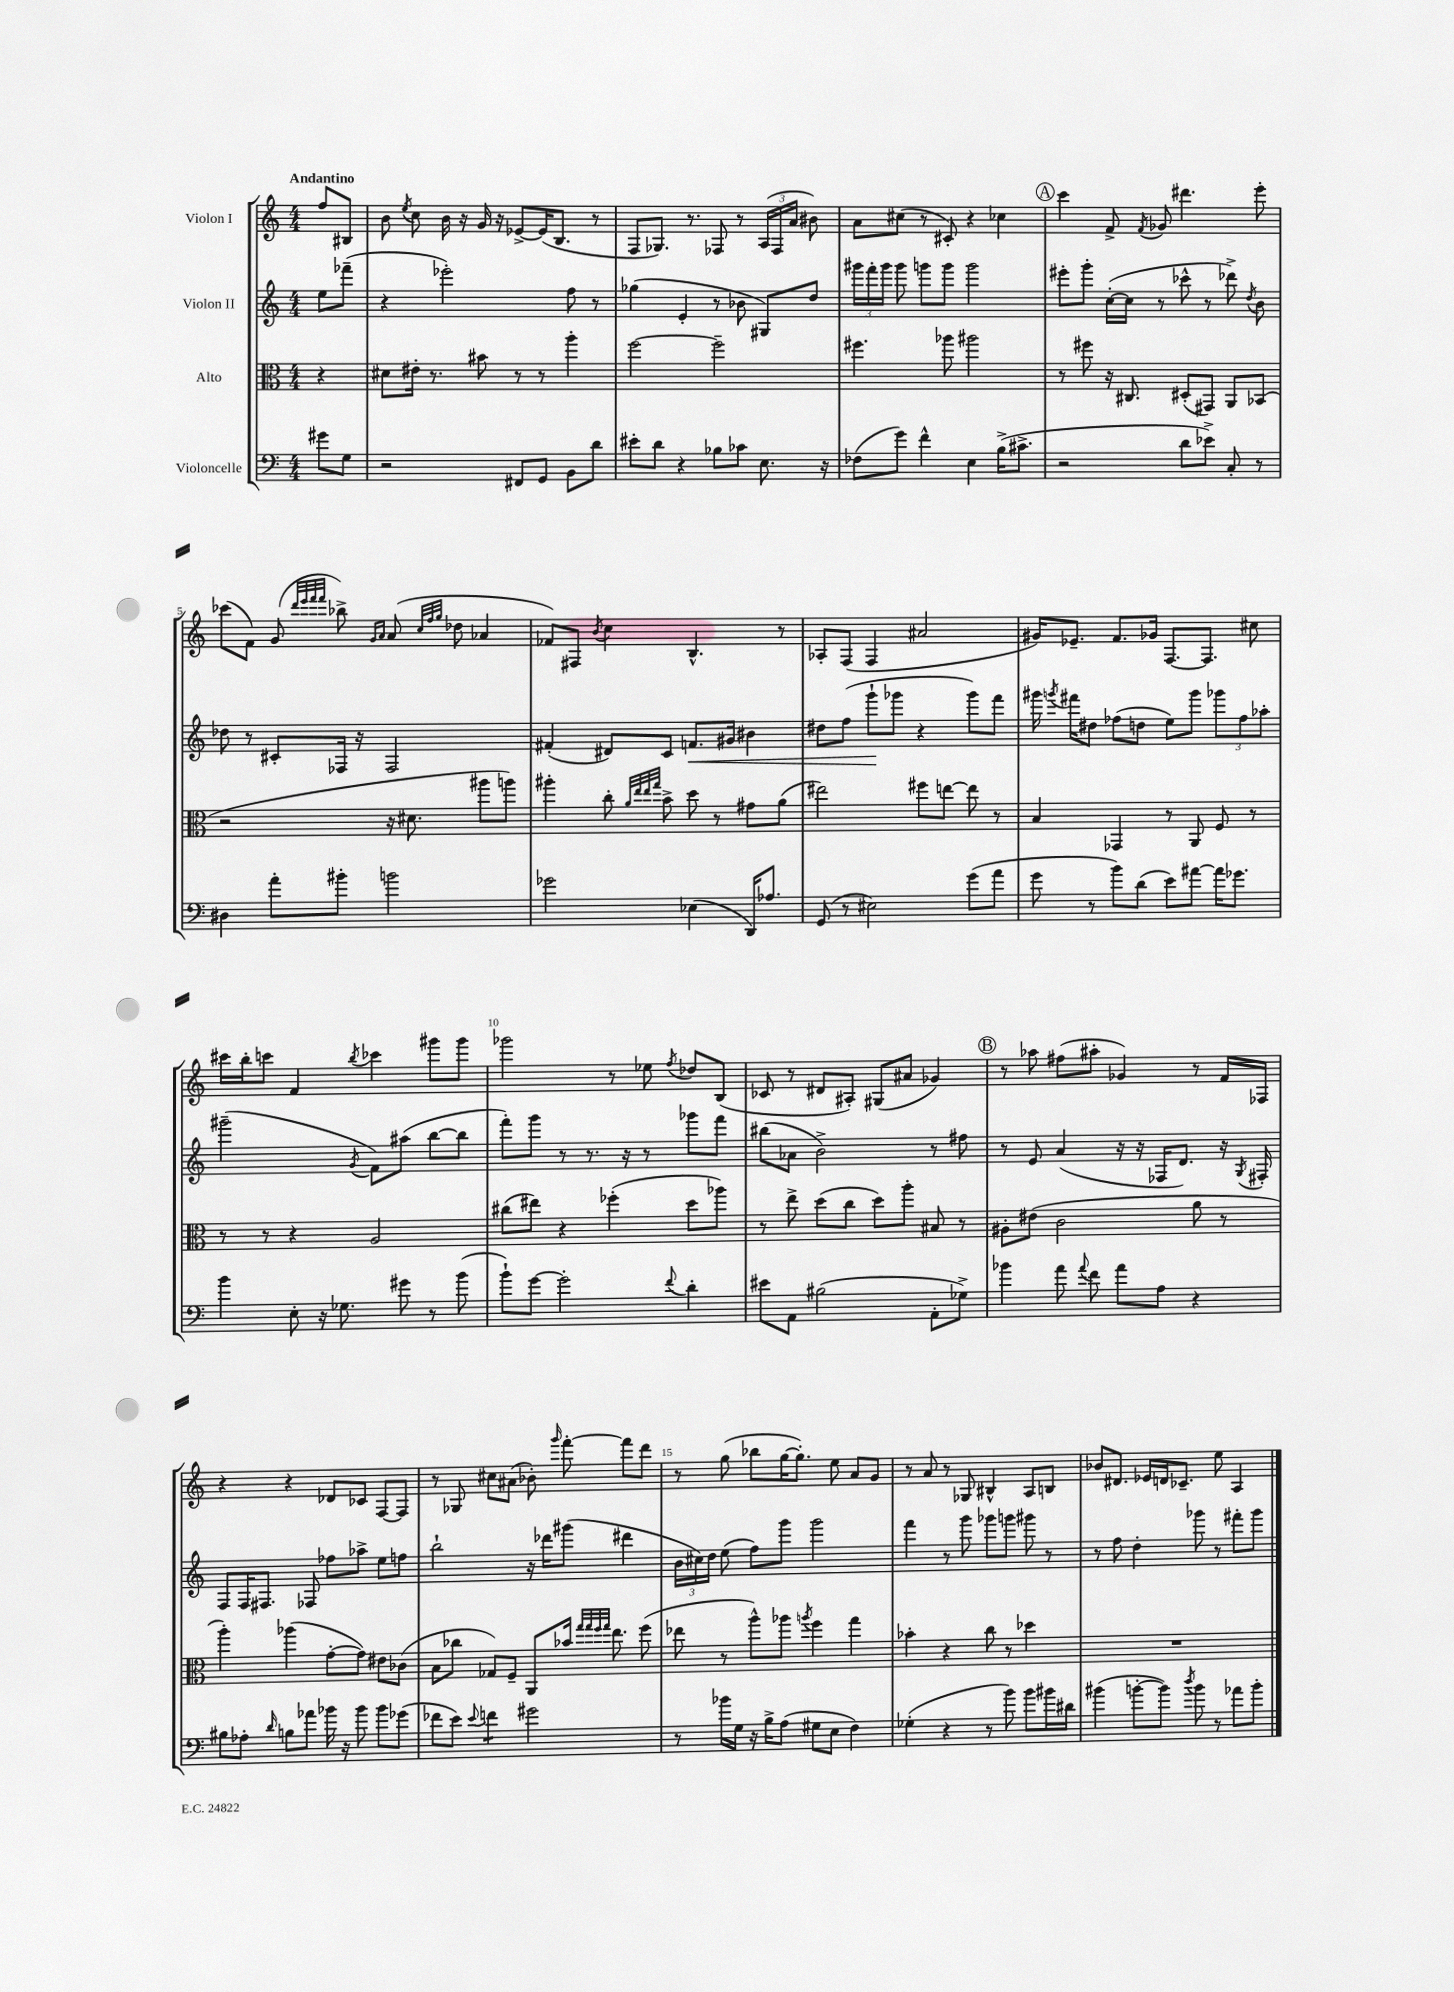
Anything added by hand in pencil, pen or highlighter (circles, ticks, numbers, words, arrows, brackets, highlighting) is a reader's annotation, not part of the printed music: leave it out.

**kern	**kern	**kern	**dynam	**kern
*part4	*part3	*part2	*part2	*part1
*staff4	*staff3	*staff2	*staff2	*staff1
*I"Violoncelle	*I"Alto	*I"Violon II	*	*I"Violon I
*clefF4	*clefC3	*clefG2	*	*clefG2
*k[]	*k[]	*k[]	*	*k[]
*M4/4	*M4/4	*M4/4	*	*M4/4
=	=	=	=	=
!	!	!	!	!LO:TX:a:B:t=Andantino
8g#X\L	4r	8ee\L	.	8ff/L
8G\J	.	(8fff-X~\J	.	8B#X/J
=1	=1	=1	=1	=1
2r	8d#X\L	4r	.	8b\
.	.	.	.	8qee/
.	16e#X'\Jk	.	.	8cc\
.	8.r	.	.	.
.	.	2eee-X'\)	.	16b\
.	.	.	.	16r
.	8b#X\	.	.	16g/
.	.	.	.	16r
8FF#X/L	8r	.	.	[8e-X^/L
8GG/J	8r	.	.	(16e-/K]
.	.	.	.	8.B/J
8BB\L	4aa'\	8ff\	.	.
8d\J	.	8r	.	8r
=2	=2	=2	=2	=2
8e#X'\L	[2ff\	(4gg-X\	.	8F/L
8d\J	.	.	.	8.G-X/J)
4r	.	4e'/	.	.
.	.	.	.	8.r
8B-X\L	2ff~\]	8r	.	8F-X/
8c-X\J	.	8b-X\	.	8r
8.E\	.	8G#X/L)	.	(24A/LL
.	.	.	.	24F-/
.	.	.	.	24a/JJ
.	.	8dd/J	.	8b#X\)
16r	.	.	.	.
=3	=3	=3	=3	=3
(8F-X\L	4.ff#X\	24ggg#X\LL	.	8a\L
.	.	24fff'\	.	.
.	.	24ggg#\JJ	.	.
8g\J)	.	8ggg#\	.	(8cc#X\J
4f^^\	.	8gggn\L	.	8r
.	8aa-X\	8ggg\J	.	8c#X'/)
4E\	2aa#X\	2ggg\	.	4r
(16B^\KL	.	.	.	4cc-X\
8.c#X^\J	.	.	.	.
!!LO:REH:place=s1:t=A
=4	=4	=4	=4	=4
2r	8r	8eee#X'\L	.	4ccc\
.	8ff#X\	8ggg'\J	.	.
.	16r	([16cc'\LL	.	8f^/
.	8.C#X/	16cc\JJ]	.	.
.	.	.	.	8qf/
.	.	8r	.	8g-X/
8d\L	(8D#X'/L	8ccc-X^^\	.	4.ddd#X\
8e-X^\J)	8GG#X/J)	8r	.	.
8C'/	8AA/L	8ddd-X^\)	.	.
.	.	8qdd/	.	.
8r	(8BB-X/J	8b\	.	8eee'\
!!LO:LB:g=z
=5	=5	=5	=5	=5
4D#X\	2r	8dd-X\	.	(8ccc-X\L
.	.	8r	.	8f\J)
8a'\L	.	8c#X'/L	.	(8g/
.	.	.	.	32qqddd/LLL
.	.	.	.	32qqeee/
.	.	.	.	32qqfff/
.	.	.	.	32qqfff/JJJ
8b#X'\J	.	16F-X/Jk	.	8bb-X^\)
.	.	16r	.	.
.	.	.	.	16qqg/LL
.	.	.	.	16qqa/JJ
2bn\	16r	2F-/	.	(8a/
.	8.d#X\	.	.	.
.	.	.	.	32qqcc/LLL
.	.	.	.	32qqff/
.	.	.	.	32qqgg/JJJ
.	.	.	.	8dd-X\
.	8aa#X\L	.	.	4a-X/
.	8aan\J)	.	.	.
=6	=6	=6	=6	=6
2g-X\	4aa#X'\	(4f#X'/	.	8f-X/L)
.	.	.	.	8F#X/J
.	.	.	.	8qb/
.	8cc'\	8d#X/L)	.	4cc\
.	32qqa/LLL	.	.	.
.	32qqee/	.	.	.
.	32qqee/	.	.	.
.	32qqgg/JJJ	.	.	.
.	8b^\	8c/J	.	.
!	!	!	!LO:HP:b	!
(4E-X\	8dd\	8.fn/L	<	4.B^^/
.	8r	.	.	.
.	.	16g#X/Jk	.	.
16DD/KL)	8g#X\L	4b#X\	.	.
8.A-X/J	.	.	.	.
.	(8a\J	.	.	8r
=7	=7	=7	=7	=7
(8GG/	2ee#X\)	8dd#X\L	.	8A-X'/L
8r	.	(8ff\J	.	(8F/J
2E#X\)	.	8ggg`\L	.	4F/
.	.	8ggg-X\J	[	.
.	8ff#X\L	4r	.	2a#X/
.	[8een\J	.	.	.
(8g\L	8ee\]	8ggg-\L)	.	.
8a\J	8r	8fff\J	.	.
=8	=8	=8	=8	=8
8g\	4B/	16ggg#X\	.	16g#X/KL)
.	.	8qgggn/	.	.
.	.	16fff#X\KL	.	8.e-X~/J
8r	.	8dd#X\J	.	.
8b\L)	4GG-X/	(8ff-X\L	.	8.f/L
(8d\J	.	8ddn\J	.	.
.	.	.	.	16g-X/Jk
8e\L)	8r	8ee\L)	.	[8.F/L
[8a#X\J	8AA/	8ggg\J	.	.
.	.	.	.	8.F/J]
16a#\KL]	8F/	12ggg-X\L	.	.
8.g-X\J	.	.	.	.
.	.	12ff-\	.	.
.	8r	.	.	8cc#X\
.	.	12aa-X'\J	.	.
!!LO:LB:g=z
=9	=9	=9	=9	=9
4b\	8r	(2ggg#X~\	.	16ccc#X\LL
.	.	.	.	16bb'\J
.	8r	.	.	8cccn\J
8E'\	4r	.	.	4f/
16r	.	.	.	.
8.G-X\	.	.	.	.
.	.	8qg/	.	8qbb/
.	2A/	8f\L)	.	4ccc-X\
8g#X\	.	(8aa#X\J	.	.
8r	.	[8bb\L	.	8ggg#X\L
(8b\	.	8bb\J]	.	8ggg#\J
=10	=10	=10	=10	=10
8b`\L)	(8cc#X\L	8fff'\L)	.	2ggg-X\
[8g\J	8ee#X\J)	8ggg\J	.	.
2g'\]	4r	8r	.	.
.	.	8.r	.	.
.	(4ff-X'\	.	.	8r
.	.	16r	.	.
.	.	8r	.	8ee-X\
8qqf/	.	.	.	8qff/
4d'\	8dd\L	8ggg-X\L	.	8dd-X/L
.	8aa-X\J)	8fff\J	.	(8B/J
=11	=11	=11	=11	=11
8e#X\L	8r	(8bb#X\L	.	8c-X/
8AA\J	8ee^\	8a-X\J	.	8r
(2B#X\	(8dd\L	2b^\)	.	8d#X/L
.	8cc\J	.	.	8A#X'/J)
.	8dd\L)	.	.	(8G#X/L
.	8aa'\J	.	.	8a#X/J
8AA'\L	8B#X/	8r	.	4g-X/)
8G-X^\J)	8r	8ff#X\	.	.
!!LO:REH:place=s1:t=B
=12	=12	=12	=12	=12
4b-X\	8A#X'\L	8r	.	8r
.	(8e#X\J	8e/	.	8aa-X\
8a\	2c\	(4a/	.	(8ff#X\L
8qqa/	.	.	.	.
8f\	.	.	.	8aa#X'\J
8a\L	.	16r	.	4g-X/)
.	.	16r	.	.
8A\J	.	16F-X/KL	.	.
.	.	8.d/J)	.	.
4r	8a\	.	.	8r
.	8r	16r	.	16f/LL
.	.	8qG/	.	.
.	.	16F#X'/	.	16F-X/JJ
!!LO:LB:g=z
=13	=13	=13	=13	=13
8B#X\L	4aa'\)	8F/L	.	4r
8A-X'\J	.	16F/K	.	.
.	.	8.F#X/J	.	.
16qqd/	.	.	.	.
8Bn\L	(4aa-X\	.	.	4r
8a-X\J	.	8F-X/	.	.
16b-X\	[8g'\L	8ff-X\L	.	8d-X/L
16r	.	.	.	.
8b-\	8g\J])	8aa-X^\J	.	8c-X/J
8b-\L	8e#X\L	8ee\L	.	[8F/L
(8g-X\J	(8c-X\J	8ffn\J	.	8F/J]
=14	=14	=14	=14	=14
8f-X\L	8B\L	2bb`\	.	8r
8e\J)	8cc-X\J	.	.	8G-X/
8qqe/	.	.	.	.
*tremolo	*	*	*	*
8fn\L	8G-X/L)	.	.	8cc#X\L
8fn\J	8F~/J	.	.	(8a#X\J
*Xtremolo	*	*	*	*
2g#X\	8AA/L	16r	.	8b-X'\)
.	.	16ddd-X\KL	.	.
.	.	.	.	16qqggg/
.	16b-X/Jk	(8ggg#X\J	.	[8fff'\
.	32qqgg/LLL	.	.	.
.	32qqgg/	.	.	.
.	32qqff/	.	.	.
.	32qqgg/JJJ	.	.	.
.	8.ee\	.	.	.
.	.	4ddd#X\	.	8fff\L]
.	(8ff\	.	.	8ddd\J
=15	=15	=15	=15	=15
8r	8ee-X\	24b\LL	.	8r
.	.	24cc#X\)	.	.
.	.	24dd\JJ	.	.
16b-X\LL	8r	(8ee\	.	(8gg\
16G\JJ	.	.	.	.
16r	8aa^^\L)	8ff\L)	.	8bb-X\L
16B^\KL	.	.	.	.
(8A\J	8aa-X\J	8ggg\J	.	[16gg\K
.	.	.	.	8.gg'\J])
.	8qaan/	.	.	.
8G#X\L	4ff\	2ggg\	.	.
8E\J	.	.	.	8ee\
4F\)	4gg\	.	.	8a/L
.	.	.	.	8g/J
=16	=16	=16	=16	=16
(4G-X'\	4b-X'\	4fff\	.	8r
.	.	.	.	8a/
4r	4r	8r	.	8r
.	.	8ggg\	.	8G-X/
8r	8cc\	8ggg-X\L	.	4B#X^^/
8b\)	8r	8gggn\J	.	.
8b\L	4dd-X\	8ggg#X\	.	8A/L
16b#X\L	.	8r	.	8Bn/J
16d#X\JJ	.	.	.	.
=17	=17	=17	=17	=17
(4b#X\	1r	8r	.	8b-X/L
.	.	8ff\	.	8.d#X/J
[8bn'\L	.	4dd'\	.	.
.	.	.	.	16e-X/LL
8b\J])	.	.	.	16dn/J
.	.	.	.	8.c-X~/J
8qdd/	.	.	.	.
8b\	.	8ggg-X\	.	.
8r	.	8r	.	8ee\
8a-X\L	.	8fff#X'\L	.	4A/
8b'\J	.	8ggg-\J	.	.
==	==	==	==	==
*-	*-	*-	*-	*-
